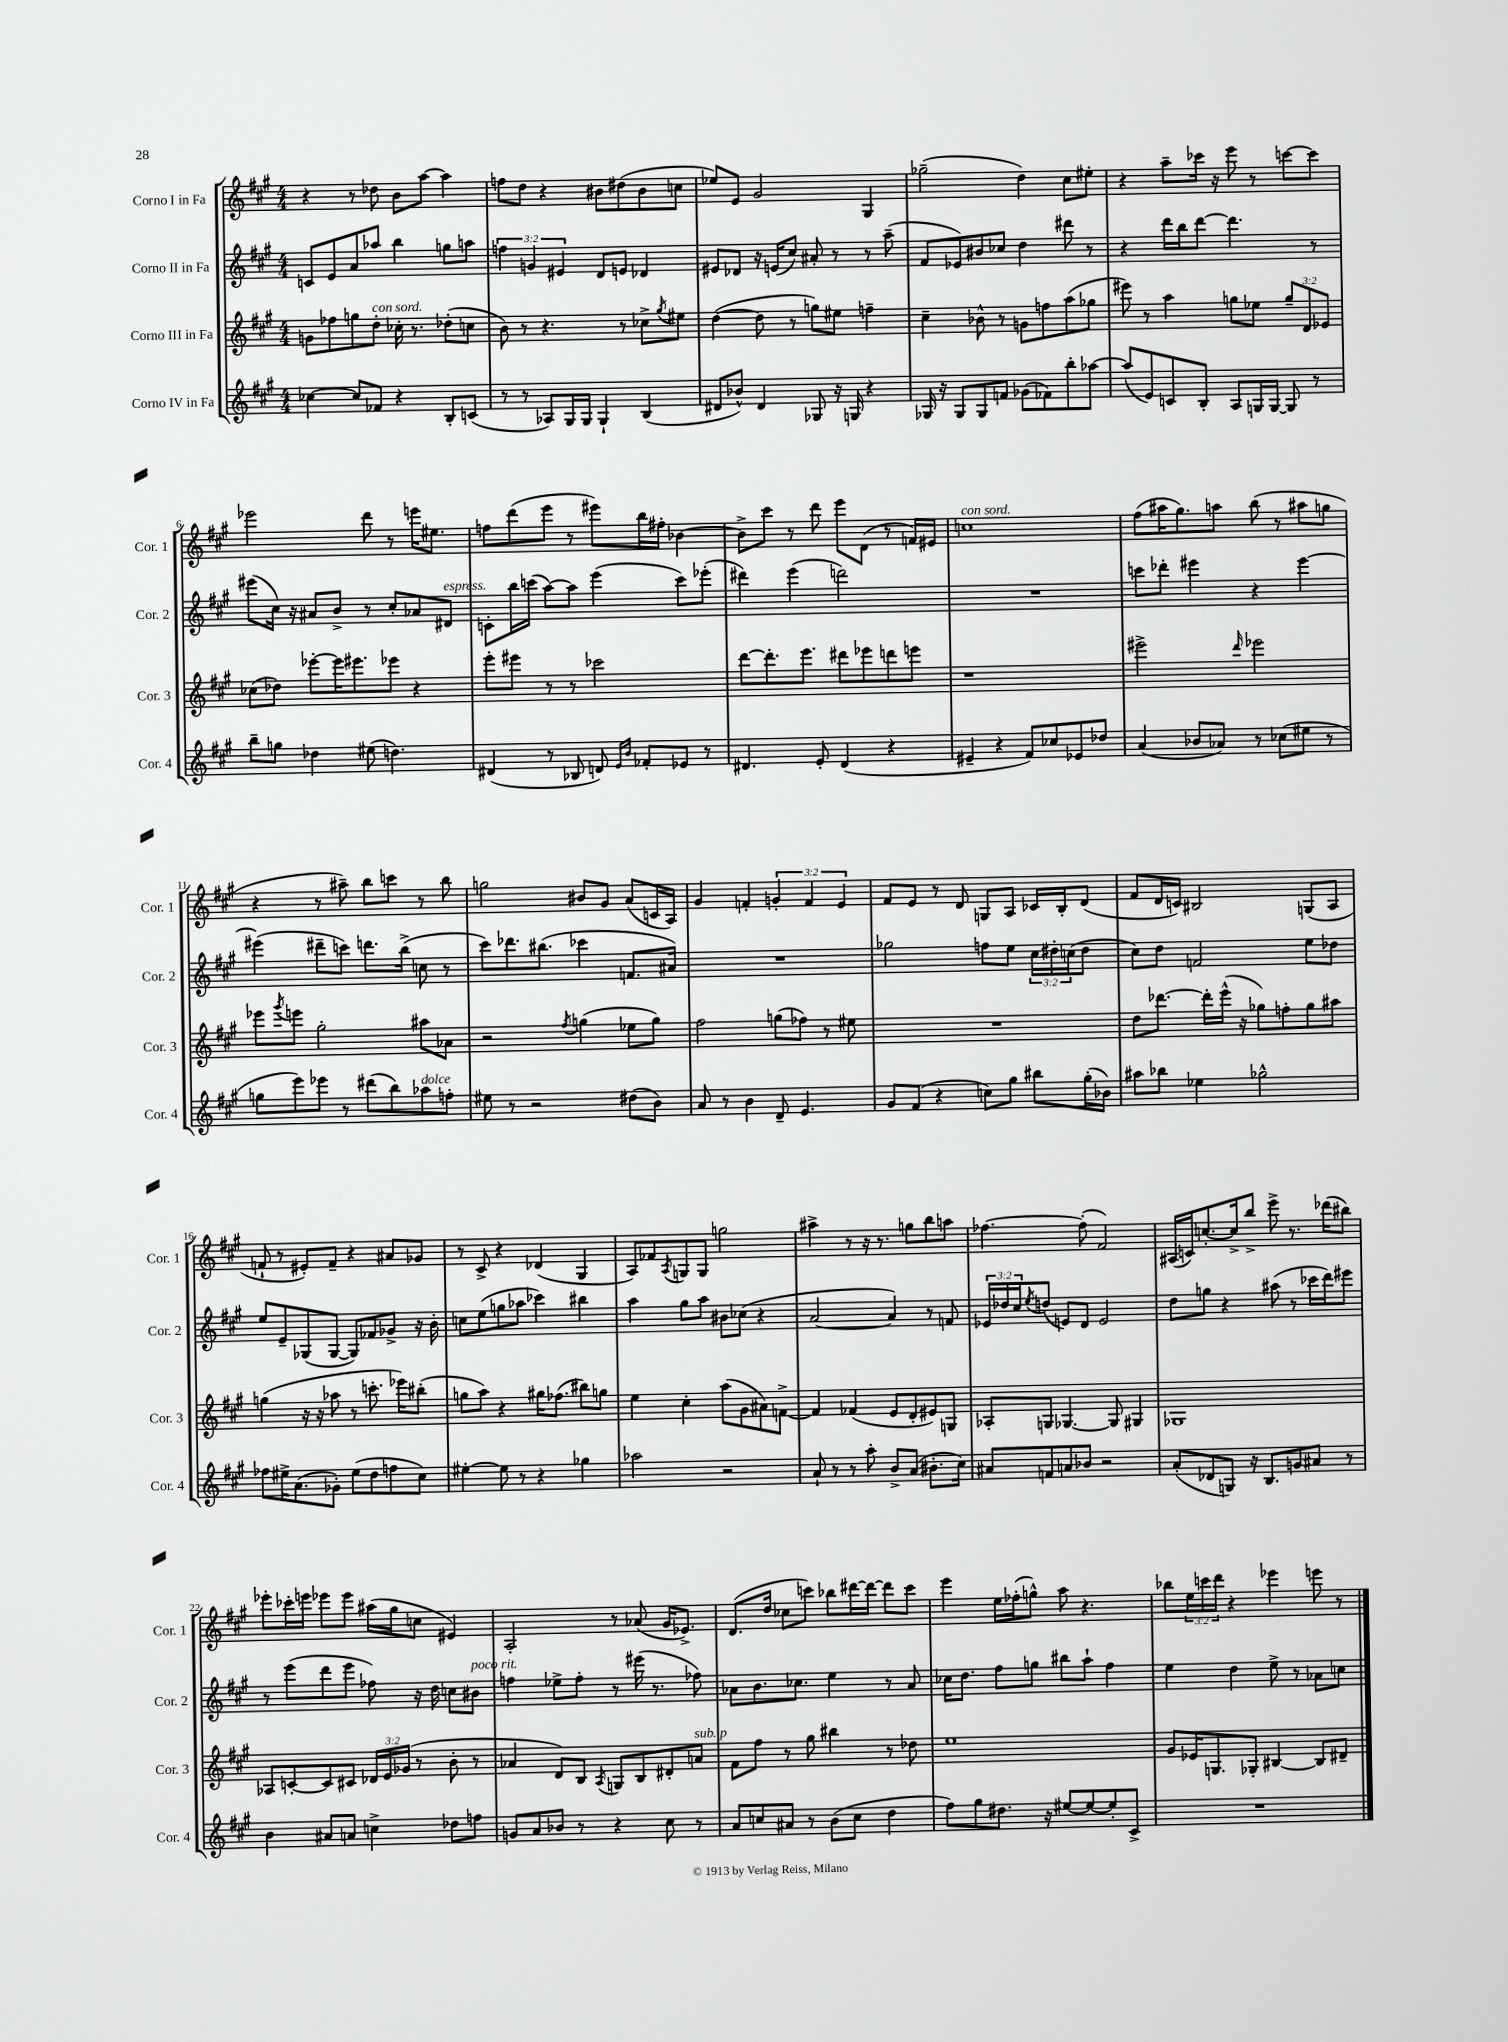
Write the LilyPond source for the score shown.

<<
\new StaffGroup <<
\new Staff = "s0" \with { instrumentName = "Corno I in Fa" shortInstrumentName = "Cor. 1" } {
    \clef treble \key a \major \numericTimeSignature \time 4/4 \override Staff.TupletNumber.text = #tuplet-number::calc-fraction-text
    r4 r8 des''8 b'8 a''8~ a''4 |
    f''8 d''8 r4 bis'8 dis''8( bis'8 c''8 |
    ees''8) e'8 gis'2 gis4 |
    ges''2--( d''4) cis''8 eis''8-. |
    r4 a''8-- ces'''16 r16 e'''8 r8 c'''8~ c'''8 |
    ees'''2 d'''8 r8 e'''16 eis''8. |
    f''8 d'''8( e'''8 r8 eis'''8) b''16 fis''16-. bes'4~ |
    bes'8-> cis'''8 r8 d'''8 e'''8 d'8( r8 f'16) eis'16 |
    c''1^\markup { \italic "con sord." } |
    fis''8( ais''16 gis''8.) a''8 b''8( r8 ais''8 g''8 |
    r4 r8 ais''8--) b''8 c'''8 r8 b''8 |
    g''2 bis'8 gis'8 a'8( c'16 a16) |
    gis'4 f'4-. \tuplet 3/2 { g'4-. f'4 e'4 } |
    fis'8 e'8 r8 d'8 g8 a8 ces'16 b16-. d'8( |
    fis'8 d'16 c'16) bis2 g8( a8 |
    f'8-! r8 eis'8-.) f'8-- r4 ais'8 ges'8 |
    r8 cis'8-> r4 des'4( gis4 |
    a8) fes'8 \acciaccatura { a8 } g8 g8 g''2 |
    ais''4-> r8 r16 r8. g''8 b''8 a''8 |
    fes''4.~ fes''8-.( fis'2) |
    ais16( c'16) c''8.~-. c''16-> b''8-> e'''8-> r8. des'''16( bis''8) |
    ees'''8-. ces'''16-. e'''16 ees'''8 ees'''8 ais''16( gis''16 c''8 eis'4) |
    a2-. r8 aes'8( gis'16 ees'8.->) |
    d'8.( d''16 ces''8 c'''8) bes''8 dis'''16~ dis'''16~ dis'''8 c'''8 |
    e'''4 e''16 fes''16-.( g''8-^) a''8 r4. |
    bes''8 \tuplet 3/2 { e''16 c'''16 d'''16 } r4 ees'''4 e'''8 r8 \bar "|." |
}
\new Staff = "s1" \with { instrumentName = "Corno II in Fa" shortInstrumentName = "Cor. 2" } {
    \clef treble \key a \major \numericTimeSignature \time 4/4 \override Staff.TupletNumber.text = #tuplet-number::calc-fraction-text
    c'8 e'8 a'8 aes''8 b''4 g''8 a''8 |
    \tuplet 3/2 { f''4 g'4 eis'4 } d'8 e'8 des'4 |
    eis'8 des'8 r16 e'16( cis''8) ais'8-. r8 r8 a''8--( |
    fis'8 ees'8) bis'8 ces''8 d''4 dis'''8 r8 |
    r4 d'''16 b''16 d'''8~ d'''4. r8 |
    eis'''8( cis''16) r16 ais'8 b'8-> r8 cis''8-. aes'8 dis'8^\markup { \italic "espress." } |
    c'8-. b''16 c'''16( a''8~) a''8 e'''4( c'''8) ees'''8-.( |
    dis'''4) e'''4( d'''2) |
    R1 |
    c'''8 des'''8-. eis'''4 r4 eis'''4~ |
    eis'''4( dis'''8-- c'''8) d'''8. b''16->( c''8 r8 |
    cis'''8) des'''8. bis''8.( ces'''4 f'8. ais'16) |
    R1 |
    ges''2 f''8 e''8 \tuplet 3/2 { cis''16 dis''16-. c''16( } dis''8 |
    cis''8) d''8 f'2 e''8 des''8 |
    e''8 e'8-- ges8( ges8~ ges8) fes'8 ges'8-> r16 b'16-. |
    c''8 e''8( g''8 aes''8 ces'''4) bis''4 |
    a''4 gis''8 a''8 bis'8 ces''8( r4 |
    a'2~ a'4) r8 f'8 |
    \tuplet 3/2 { ees'16 des''16 cis''16 } \acciaccatura { e''8 } d''8( e'8) d'8 e'2 |
    d''8 g''8 r4 ais''8( r8 ces'''16 d'''16) eis'''8 |
    r8 e'''8( d'''8 e'''8 fes''8) r16 d''16 c''8 bis'8^\markup { \italic "poco rit." } |
    f''4 ees''8-> f''8-. r8 eis'''16( r8. fes''8) |
    aes'8 b'8. ces''8. e''4 r8 aes'8 |
    ces''16 d''8. fis''8 g''8 bis''8 a''8-! fis''4 |
    e''4 d''4 e''8-> r8 aes'8 c''8 \bar "|." |
}
\new Staff = "s2" \with { instrumentName = "Corno III in Fa" shortInstrumentName = "Cor. 3" } {
    \clef treble \key a \major \numericTimeSignature \time 4/4 \override Staff.TupletNumber.text = #tuplet-number::calc-fraction-text
    g'8 fes''8 g''8 d''8-.^\markup { \italic "con sord." } ces''16-. r8. des''8-.( c''8 |
    b'8) r8 r4. r8 ces''8-> \acciaccatura { gis''8 } eis''8 |
    d''4~( d''8 r8 g''8) eis''8 f''4-- |
    cis''4-- bes'8-^ r8 g'8 f''8 a''8( ges''8 |
    eis'''8) r8 a''4 g''8 ees''8 \tuplet 3/2 { g''8-- d'8 ees'8 } |
    ces''8( des''8) ees'''8~-. ees'''16 eis'''8. ees'''8 r4 |
    e'''8-. eis'''8 r8 r8 ces'''2 |
    d'''8~ d'''8.-. e'''8. dis'''8 ees'''8 d'''8 e'''8 |
    r1 |
    eis'''2-> \grace { d'''16 } ees'''2 |
    ees'''8 \acciaccatura { gis'''8 } e'''8 gis''2-. ais''8 aes'8 |
    r2 \acciaccatura { fis''8 } g''4( ees''8 g''8) |
    fis''2 g''8( fes''8) r8 eis''8 |
    R1 |
    d''8 des'''8.~ des'''16-. e'''16-^( r16 ges''8) f''8-. ges''8 ais''8 |
    g''4( r16 r16 aes''8 r8 c'''8.-. ees'''16) bis''8-.( |
    g''8 a''8) r4 gis''16 fes''8.( bis''8) g''8 |
    e''4 cis''4-. a''8( gis'8 ais'8) f'8~-> |
    f'4 fes'4( e'8 d'8-. eis'8) g8 |
    aes8-. g8 ges4.~ ges8 gis4 |
    ges1 |
    aes8 c'8~-. c'8 cis'8 \tuplet 3/2 { des'16 e'16 ges'16( } r8 b'8-. r8 |
    aes'4 d'8) b8 \acciaccatura { a8 } g8 b8 dis'8-. a'8^\markup { \italic "sub. p" } |
    fis'8 fis''8 r8 gis''8 bis''4 r8 des''8 |
    e''1 |
    gis'8 ees'16 g8. ges8-. bis4~ bis8 dis'8-- \bar "|." |
}
\new Staff = "s3" \with { instrumentName = "Corno IV in Fa" shortInstrumentName = "Cor. 4" } {
    \clef treble \key a \major \numericTimeSignature \time 4/4
    ces''4~ ces''8 fes'8 r4 b8-. c'8( |
    r8 r8 aes8) gis16 gis16 gis4-! b4( |
    dis'8 bes'8-^) dis'4 ges8 r16 g16 r4 |
    ges16 r16 ges8 ges8 f'8 ges'8( fes'8) b''8-. aes''8~ |
    aes''8( e'8) c'8 b8-. a8 g16 g16~ g8 r8 |
    b''8-- g''8 des''4 eis''8( d''4.) |
    dis'4( r8 bes8 d'8) \grace { e'16 b'16 } fes'8-. ees'8 r8 |
    dis'4. e'8-. dis'4( r4 |
    eis'4-- r4 fis'8) ces''8 ees'8 des''8 |
    a'4( bes'8 aes'8) r8 ces''8( eis''8 r8 |
    g''8 e'''8) ees'''8 r8 dis'''8( b''8) aes''8^\markup { \italic "dolce" } f''8-. |
    eis''8 r8 r2 dis''8( b'8) |
    a'8 r8 b'4 d'8-- e'4. |
    gis'8 fis'8( r4 c''8) gis''8 bis''8 gis''16-.( bes'16) |
    ais''8 bes''8 ees''4 ges''2-^ |
    fes''8 eis''16-> a'8.( ges'8-.) eis''8( d''8 f''8 cis''8) |
    eis''4~-. eis''8 r8 r4 ges''4 |
    aes''2 r2 |
    a'8-! r8 r8 a''8-. b'8-> a'8( bis'8.-. cis''16) |
    ais'8 f'8 a'8 bes'8 r2 |
    a'8-.( des'8 g8) r16 b8. g'8 ais'8 r8 |
    b'4 ais'8 a'8 c''4-> des''8 f''8 |
    g'8 a'8 bes'8 r8 r4 cis''8 r8 |
    a'8 c''8 ais'8 r8 b'8( c''8 d''4 |
    fis''8) gis''8 dis''8. r16 eis''8~ eis''8~ eis''8-. cis'8-> |
    R1 \bar "|." |
}
>>
>>
